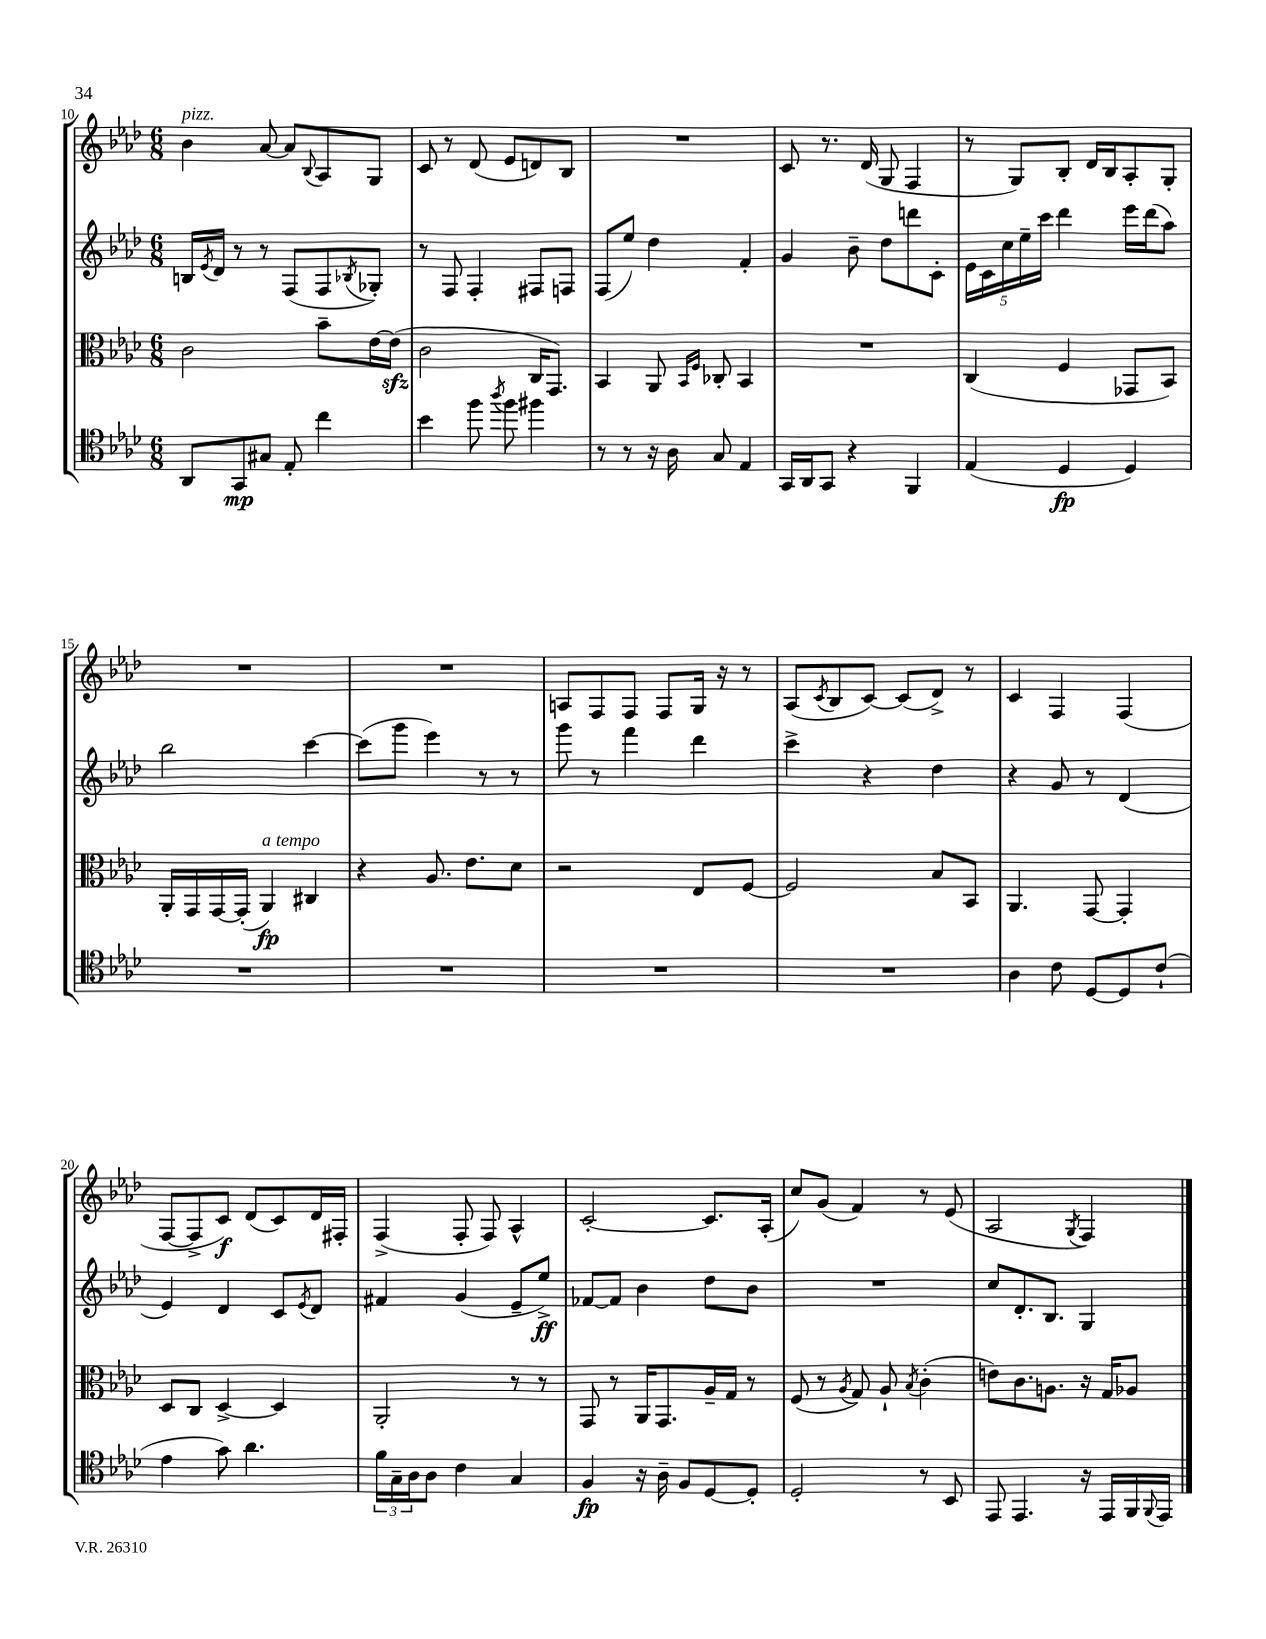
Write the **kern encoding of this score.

**kern	**dynam	**kern	**dynam	**kern	**dynam	**kern	**dynam
*part4	*part4	*part3	*part3	*part2	*part2	*part1	*part1
*staff4	*staff4	*staff3	*staff3	*staff2	*staff2	*staff1	*staff1
*clefC4	*	*clefC3	*	*clefG2	*	*clefG2	*
*k[b-e-a-d-]	*	*k[b-e-a-d-]	*	*k[b-e-a-d-]	*	*k[b-e-a-d-]	*
*M6/8	*	*M6/8	*	*M6/8	*	*M6/8	*
=10	=10	=10	=10	=10	=10	=10	=10
!	!	!	!	!	!	!LO:TX:a:i:t=pizz.	!
8AA-/L	.	2c\	.	16Bn/LL	.	4b-\	.
.	.	.	.	8qe-/	.	.	.
.	.	.	.	16d-/JJ	.	.	.
8GG/	mp	.	.	8r	.	.	.
8G#X/J	.	.	.	8r	.	[8a-/	.
8E-'/	.	.	.	(8F/L	.	8a-/L]	.
.	.	.	.	.	.	8qqB-/	.
4cc\	.	8b-~\L	.	8F/	.	8A-/	.
.	.	.	.	8qB-X/	.	.	.
.	.	[16e-\L	.	8G-X'/J)	.	8G/J	.
.	.	(16e-zz\JJ]	.	.	.	.	.
=11	=11	=11	=11	=11	=11	=11	=11
4b-\	.	2c\	.	8r	.	8c/	.
.	.	.	.	8F/	.	8r	.
8ff\	.	.	.	4F'/	.	(8d-/	.
8qaa-/	.	.	.	.	.	.	.
8ff\	.	.	.	.	.	8e-/L	.
4ff#X\	.	16C/KL	.	8F#X/L	.	8dn/)	.
.	.	8.GG/J)	.	.	.	.	.
.	.	.	.	8Fn/J	.	8B-/J	.
=12	=12	=12	=12	=12	=12	=12	=12
8r	.	4BB-/	.	(8F/L	.	2.r	.
8r	.	.	.	8ee-/J)	.	.	.
16r	.	8AA-/	.	4dd-\	.	.	.
16A-\	.	.	.	.	.	.	.
.	.	16qqBB-/LL	.	.	.	.	.
.	.	16qqF/JJ	.	.	.	.	.
8G/	.	8C-X'/	.	.	.	.	.
4E-/	.	4BB-/	.	4f'/	.	.	.
=13	=13	=13	=13	=13	=13	=13	=13
16GG/LL	.	2.r	.	4g/	.	8c/	.
16AA-/J	.	.	.	.	.	.	.
8GG/J	.	.	.	.	.	8.r	.
4r	.	.	.	8b-~\	.	.	.
.	.	.	.	.	.	(16d-/	.
.	.	.	.	8dd-\L	.	8G/	.
4FF/	.	.	.	8dddn\	.	4F/	.
.	.	.	.	8c'\J	.	.	.
=14	=14	=14	=14	=14	=14	=14	=14
(4E-/	.	(4C/	.	20e-\LL	.	8r	.
.	.	.	.	20c\	.	.	.
.	.	.	.	20cc\	.	.	.
.	.	.	.	.	.	8G/L)	.
.	.	.	.	20ee-~\	.	.	.
.	.	.	.	20ccc\JJ	.	.	.
4D-/	fp	4F/	.	4ddd-\	.	8B-'/J	.
.	.	.	.	.	.	16d-/LL	.
.	.	.	.	.	.	16B-/J	.
4D-/)	.	8GG-X/L	.	16eee-\LL	.	8A-'/	.
.	.	.	.	(16ddd-\J	.	.	.
.	.	8BB-/J)	.	8aa-\J)	.	8G'/J	.
!!LO:LB:g=z
=15	=15	=15	=15	=15	=15	=15	=15
2.r	.	16AA-'/LL	.	2bb-\	.	2.r	.
.	.	16GG/	.	.	.	.	.
.	.	[16GG/	.	.	.	.	.
.	.	(16GG'/JJ]	.	.	.	.	.
!	!	!LO:TX:a:i:t=a tempo	!	!	!	!	!
.	.	4AA-/)	fp	.	.	.	.
.	.	4C#X/	.	[4ccc\	.	.	.
=16	=16	=16	=16	=16	=16	=16	=16
2.r	.	4r	.	(8ccc\L]	.	2.r	.
.	.	.	.	8ggg\J	.	.	.
.	.	8.A-/	.	4eee-\)	.	.	.
.	.	8.e-\L	.	.	.	.	.
.	.	.	.	8r	.	.	.
.	.	8d-\J	.	8r	.	.	.
=17	=17	=17	=17	=17	=17	=17	=17
2.r	.	2r	.	8ggg\	.	8An/L	.
.	.	.	.	8r	.	8F/	.
.	.	.	.	4fff\	.	8F/J	.
.	.	.	.	.	.	8F/L	.
.	.	8E-/L	.	4ddd-\	.	16G/Jk	.
.	.	.	.	.	.	16r	.
.	.	[8F/J	.	.	.	8r	.
=18	=18	=18	=18	=18	=18	=18	=18
2.r	.	2F/]	.	4ccc^\	.	(8A-/L	.
.	.	.	.	.	.	8qc/	.
.	.	.	.	.	.	8B-/	.
.	.	.	.	4r	.	[8c/J)	.
.	.	.	.	.	.	(8c/L]	.
.	.	8B-/L	.	4dd-\	.	8d-^/J)	.
.	.	8BB-/J	.	.	.	8r	.
=19	=19	=19	=19	=19	=19	=19	=19
4A-\	.	4.AA-/	.	4r	.	4c/	.
8c\	.	.	.	8g/	.	4F/	.
[8D-/L	.	[8GG/	.	8r	.	.	.
8D-/]	.	4GG'/]	.	(4d-/	.	(4F/	.
(8c`/J	.	.	.	.	.	.	.
!!LO:LB:g=z
=20	=20	=20	=20	=20	=20	=20	=20
4e-\	.	8D-/L	.	4e-/)	.	[8F/L	.
.	.	8C/J	.	.	.	8F^/]	.
8g\)	.	[4D-^/	.	4d-/	.	8c/J)	f
4.a-\	.	.	.	.	.	(8d-/L	.
.	.	4D-/]	.	8c/L	.	8c/)	.
.	.	.	.	8qe-/	.	.	.
.	.	.	.	8d-/J	.	16d-/L	.
.	.	.	.	.	.	16F#X'/JJ	.
=21	=21	=21	=21	=21	=21	=21	=21
24f\LL	.	2AA-'/	.	4f#X/	.	(4F^/	.
24G~\	.	.	.	.	.	.	.
24A-\J	.	.	.	.	.	.	.
8A-\J	.	.	.	.	.	.	.
4c\	.	.	.	(4g/	.	8F'/	.
.	.	.	.	.	.	8F/)	.
4G/	.	8r	.	8e-~/L	.	4A-^^/	.
.	.	8r	.	8ee-^/J)	ff	.	.
=22	=22	=22	=22	=22	=22	=22	=22
4F/	fp	8GG/	.	[8f-X/L	.	[2c'/	.
.	.	8r	.	8f-/J]	.	.	.
16r	.	16AA-/KL	.	4b-\	.	.	.
16A-~\	.	8.GG/	.	.	.	.	.
8F/L	.	.	.	.	.	.	.
[8D-/	.	16A-~/L	.	8dd-\L	.	8.c/L]	.
.	.	16G/JJ	.	.	.	.	.
8D-'/J]	.	8r	.	8b-\J	.	.	.
.	.	.	.	.	.	(16A-'/Jk	.
=23	=23	=23	=23	=23	=23	=23	=23
2D-'/	.	(8F/	.	2.r	.	8cc/L)	.
.	.	8r	.	.	.	(8g/J	.
.	.	8qA-/	.	.	.	.	.
.	.	8G/)	.	.	.	4f/)	.
.	.	8A-`/	.	.	.	.	.
.	.	8qB-/	.	.	.	.	.
8r	.	(4c'\	.	.	.	8r	.
8BB-/	.	.	.	.	.	(8e-/	.
=24	=24	=24	=24	=24	=24	=24	=24
8EE-/	.	8en\L)	.	8cc/L	.	2A-/	.
4.EE-/	.	8.c\	.	8.d-'/	.	.	.
.	.	8.An\J	.	8.B-/J	.	.	.
.	.	.	.	.	.	8qG/	.
16r	.	16r	.	4G/	.	4F/)	.
16EE-/LL	.	16G/KL	.	.	.	.	.
16FF/	.	8A-X/J	.	.	.	.	.
8qqFF/	.	.	.	.	.	.	.
16EE-/JJ	.	.	.	.	.	.	.
==	==	==	==	==	==	==	==
*-	*-	*-	*-	*-	*-	*-	*-
